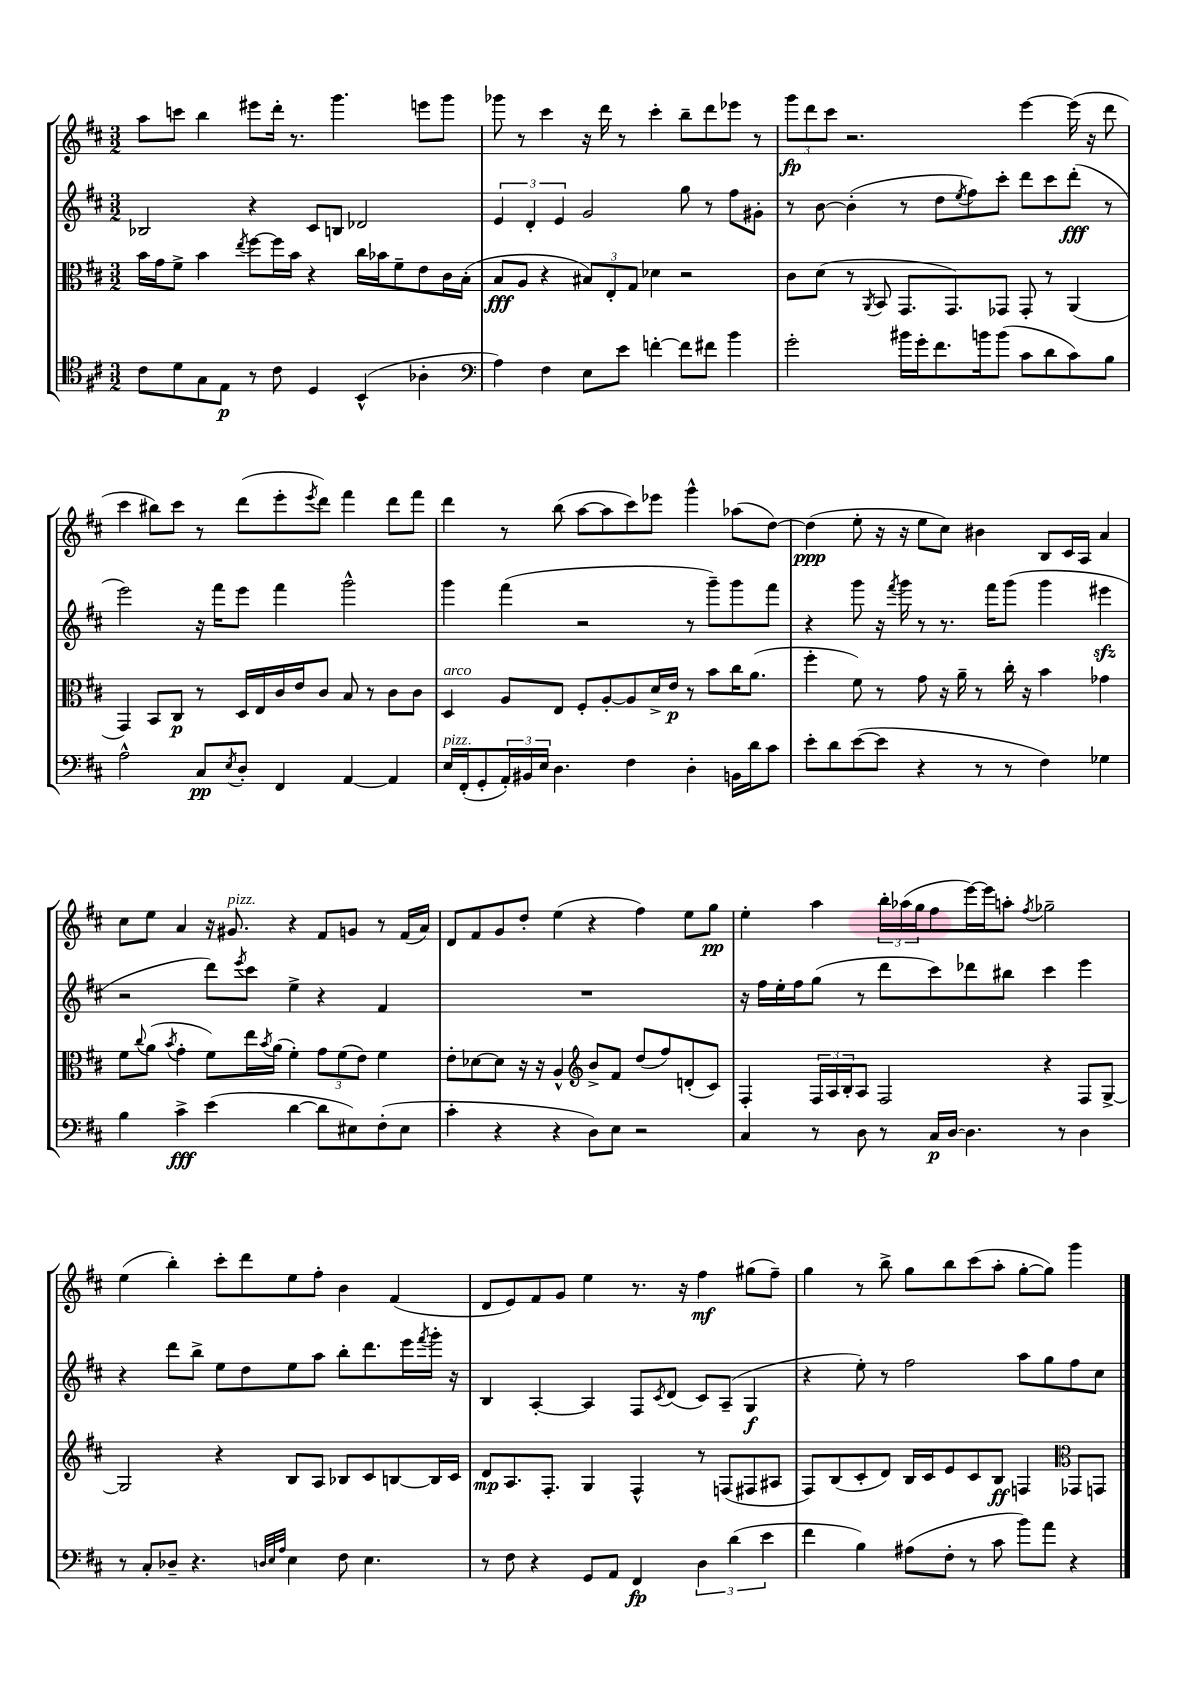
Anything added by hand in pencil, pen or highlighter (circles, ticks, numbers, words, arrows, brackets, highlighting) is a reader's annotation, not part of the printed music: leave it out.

**kern	**kern	**kern	**kern
*staff4	*staff3	*staff2	*staff1
*clefC4	*clefC3	*clefG2	*clefG2
*k[f#c#]	*k[f#c#]	*k[f#c#]	*k[f#c#]
*M3/2	*M3/2	*M3/2	*M3/2
8c#	16b	2B-	8aa
.	16g	.	.
8d	8f#^	.	8ccc
8G	4b	.	4bb
8E	.	.	.
.	8qee	.	.
8r	[8ff#	4r	8eee#
8c#	16ff#]	.	16ddd'
.	16b	.	8.r
4D	4r	8c#	.
.	.	8B	4.ggg
(4BB^^	16cc#	2d-	.
.	16b-	.	.
.	8f#~	.	.
4A-'	8e	.	8eee
.	16c#	.	8ggg
.	(16B'	.	.
=	=	=	=
*clefF4	*	*	*
4A)	8B	6e	8ggg-
.	8A	.	8r
.	.	6d'	.
4F#	4r	.	4ccc#
.	.	6e	.
8E	12B#)	2g	16r
.	.	.	16ddd
.	12E'	.	.
8e	.	.	8r
.	12G	.	.
[4f'	4d-	.	4ccc#'
8f]	2r	8gg	8bb~
8f#	.	8r	8ddd
4b	.	8ff#	8eee-
.	.	8g#'	8r
=	=	=	=
2g'	8c#	8r	12ggg
.	.	.	12ddd
.	(8d	[8b	.
.	.	.	12ccc#
.	8r	(4b']	2.r
.	8qAA	.	.
.	8BB	.	.
16b#	8.GG	8r	.
16g'	.	.	.
8.f#	.	8dd	.
.	8.GG)	.	.
.	.	8qee	.
.	.	8ff#)	.
16b	.	.	.
(8b	8GG-	8ccc#'	.
8c#	8GG-'	8ddd	[4eee
8d	8r	8ccc#	.
8c#)	(4AA	(8ddd'	(16eee]
.	.	.	16r
8B	.	8r	8ddd
=	=	=	=
2A^^	4GG)	2eee)	4ccc#
.	8BB	.	8bb#)
.	8C#	.	8ccc#
8C#	8r	16r	8r
.	.	16fff#	.
8qE	.	.	.
8D'	16D	8eee	(8ddd
.	16E	.	.
4FF#	16c#	4fff#	8eee'
.	16e	.	.
.	.	.	8qeee
.	8c#	.	8ddd)
[4AA	8B	2ggg^^	4fff#
.	8r	.	.
4AA]	8c#	.	8ddd
.	8c#	.	8fff#
=	=	=	=
16E	4D	4ggg	4ddd
(16FF#'	.	.	.
8GG'	.	.	.
24AA')	8A	(4fff#	8r
24BB#	.	.	.
24E	.	.	.
4.D	8E	.	(8bb
.	8F#'	2r	[8aa
.	[8A'	.	8aa]
4F#	8A]	.	8ccc#)
.	16d^	.	8eee-
.	16e	.	.
4D'	8r	8r	4ggg^^
.	8b	8ggg~)	.
16BB	16cc#	8ggg	(8aa-
16d	(8.a	.	.
8c#	.	8fff#	[8dd)
=	=	=	=
8e'	4ff#'	4r	(4dd]
8d	.	.	.
([8e	8f#)	8ggg	8ee'
8e]	8r	16r	16r
.	.	8qfff#	.
.	.	16ggg	16r
4r	8g	8r	8ee
.	16r	8.r	8cc#)
.	16a~	.	.
8r	8r	.	4b#
.	.	16fff#	.
8r	16cc#'	(8ggg	.
.	16r	.	.
4F#)	4b	4ggg	8B
.	.	.	16c#
.	.	.	16A
4G-	4g-	4eee#	4a
=	=	=	=
4B	8f#	2r	8cc#
.	8qqcc#	.	.
.	(8a	.	8ee
.	8qb	.	.
4c#^	4g'	.	4a
(4e	8f#)	8ddd)	16r
.	.	.	8.g#
.	.	8qeee	.
.	16ee	8ccc#	.
.	8qb	.	.
.	(16a	.	.
[4d	4f#')	4ee^	4r
8d]	12g	4r	8f#
.	(12f#	.	.
8E#)	.	.	8g
.	12e)	.	.
(8F#'	4f#	4f#	8r
8E#	.	.	(16f#
.	.	.	16a)
=	=	=	=
4c#'	8e'	1.r	8d
.	[8d-	.	8f#
4r	8d-]	.	8g
.	16r	.	8dd'
.	16r	.	.
4r	4A^^	.	(4ee
*	*clefG2	*	*
8D)	8b^	.	4r
8E	8f#	.	.
2r	(8dd	.	4ff#)
.	8ff#)	.	.
.	(8d'	.	8ee
.	8c#)	.	8gg
=	=	=	=
4C#	4F#'	16r	4ee'
.	.	16ff#	.
.	.	16ee'	.
.	.	16ff#	.
8r	24F#	(8gg	4aa
.	24A	.	.
.	24B'	.	.
8D	8A	8r	.
8r	2F#	8ddd	24bb'
.	.	.	(24aa-
.	.	.	24gg
16C#	.	8ccc#)	8ff#
[16D	.	.	.
4.D]	.	8ddd-	[16eee)
.	.	.	16eee]
.	.	8bb#	8aa'
.	.	.	8qff#
.	4r	4ccc#	2gg-~
8r	.	.	.
4D	8F#	4eee	.
.	[8G^	.	.
=	=	=	=
8r	2G]	4r	(4ee
8C#'	.	.	.
8D-~	.	8ddd	4bb')
4.r	.	8bb^	.
.	4r	8ee	8ccc#'
.	.	8dd	8ddd
32qqD	.	.	.
32qqE	.	.	.
32qqA	.	.	.
4E	8B	8ee	8ee
.	8A	8aa	8ff#'
8F#	8B-	8bb'	4b
4.E	8c#	8.ddd	.
.	[8B	.	(4f#
.	.	16eee	.
.	.	8qfff#	.
.	16B]	16ggg'	.
.	16c#	16r	.
=	=	=	=
8r	8d	4B	8d
8F#	8.A	.	8e)
4r	.	[4A'	8f#
.	8.F#'	.	.
.	.	.	8g
8GG	4G	4A]	4ee
8AA	.	.	.
4FF#	4F#^^	8F#	8.r
.	.	8qc#	.
.	.	(8d	.
.	.	.	16r
6D	8r	8c#)	4ff#
.	(8F	(8A~	.
(6d	.	.	.
.	8F#	4G	(8gg#
6e	.	.	.
.	8A#	.	8ff#~)
=	=	=	=
4f#	8F#)	4r	4gg
.	(8B	.	.
4B)	8c#'	8ee')	8r
.	8d)	8r	8bb^
(8A#	16B	2ff#	8gg
.	16c#	.	.
8F#'	8e	.	8bb
8r	8c#	.	(8ccc#
8c#	8B	.	8aa'
8b)	4F	8aa	[8gg'
8a	.	8gg	8gg])
*	*clefC3	*	*
4r	8GG-	8ff#	4ggg
.	8GG	8cc#	.
==	==	==	==
*-	*-	*-	*-
